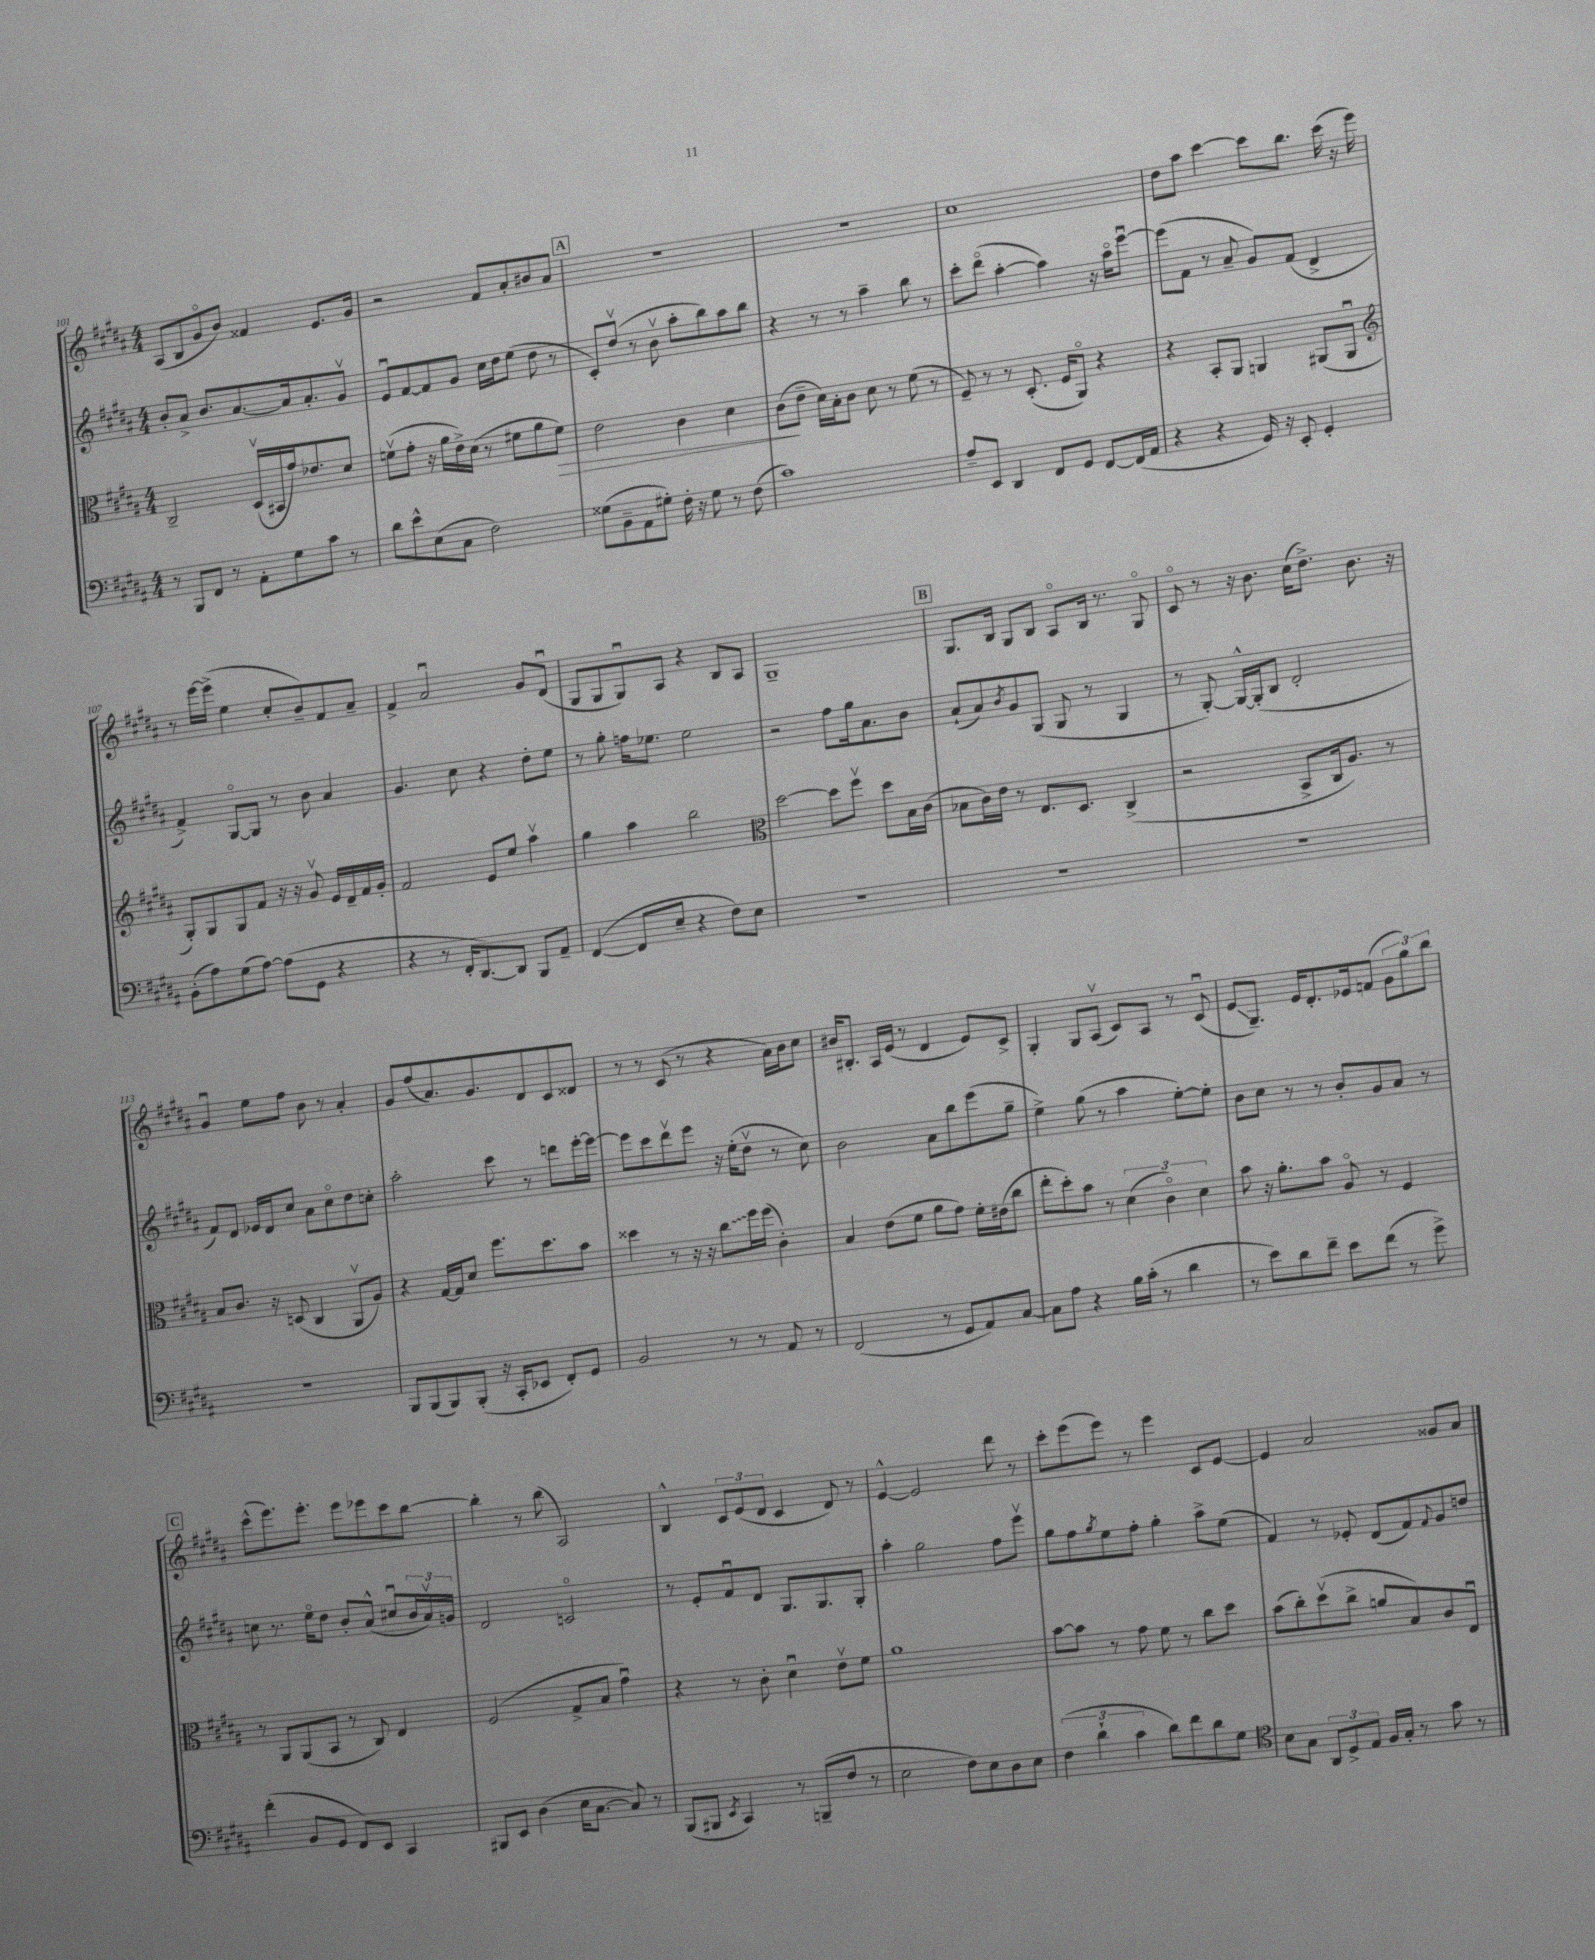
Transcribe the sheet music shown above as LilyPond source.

<<
\new StaffGroup <<
\new Staff = "s0" {
    \clef treble \key b \major \numericTimeSignature \time 4/4
    ais8( b8 gis'8\flageolet b'8) fisis'4 e'8. gis'16 |
    r2 fis'8 ais'8-. bis'8 ais'8 |
    \mark \markup { \box "A" } r1 |
    R1 |
    cis''1 |
    dis''8 ais''8 cis'''4~ cis'''8 b''8. cis'''16( r16 e'''16) |
    r8 e'''16~ e'''16->( e''4 cis''8-. b'8--) fis'8 ais'8-- |
    fis'4-> ais'2\downbow gis'8 dis'8\downbow( |
    gis8 gis8 gis8\downbow) ais8 r4 b8 ais8 |
    gis1-- |
    \mark \markup { \box "B" } gis8. b16 gis8 b8 ais8\flageolet b16 r8. gis8\flageolet |
    cis'8\flageolet r8 r16 b'8. cis''16( dis''8.->) b'8. r16 |
    gis'4\downbow e''8 fis''8 b'8 r8 ais'4-. |
    gis'8 fis''8( ais'8.) gis'8. dis'8 cis'8 disis'8 |
    r8 r8 cis'8( r8 r4 ais'16) b'16 cis''8 |
    bis'16 bis8.-. ais16 e'16( r8 dis'4 e'8) cis'8-> |
    gis4-. gis8 ais8\upbow( cis'8) ais8 r8 cis'8\downbow( |
    e'8\glissando gis8.--) e'16 dis'8.-. ees'16 f'8( \tuplet 3/2 { gis'8 gis''8) b''8 } |
    \mark \markup { \box "C" } cis'''8-^( e'''8.) e'''8.-. e'''8 ees'''8 cis'''8 b''8~ |
    b''4-. r8 b''8( ais2) |
    b4-^ \tuplet 3/2 { cis'8 e'8( dis'8 } cis'4 dis'8) r8 |
    e'4~-^ e'2 dis'''8 r8 |
    cis'''8-. e'''8( e'''8) r8 e'''4 cis'8 e'8~ |
    e'4 ais'2 gisis'8 ais'8 \bar "|." |
}
\new Staff = "s1" {
    \clef treble \key b \major \numericTimeSignature \time 4/4
    b'8-. ais'8-> b'8. ais'8.~ ais'16 ais'8.-. gis'8\upbow |
    e'8\downbow fis'8~ fis'8 gis'8 cis''16 dis''16 e''8( dis''8 r8 |
    \mark \markup { \box "A" } cis'8-.) dis''8\upbow( r8 b'8\upbow ais''8-. b''8) ais''8 b''8 |
    r4 r8 r8 ais''4-- b''8 r8 |
    cis'''8-. dis'''8\flageolet( ais''4~-. ais''4) r16 ais''16\flageolet e'''8~\downbow |
    e'''8( fis'8 r8 ais'8-- gis'8) fis'8( dis'4-> |
    fis'4->) gis8~\flageolet gis8 r8 b'8 ais'4 |
    gis'4. cis''8 r4 dis''8-. e''8 |
    r8 gis''8-. f''16 ees''8. ees''2 |
    r2 fis''8 gis''16 ais'8. b'8 |
    \mark \markup { \box "B" } ais'8-!( ais'8) \acciaccatura { b'8 } gis'8 gis8( gis8 r8 gis4 |
    r8 gis8~-.) gis16~-^ gis16-.( b8 dis'2-. |
    fis'8) dis'8 ees'16 dis'16 cis''8 ais'8 cis''8\flageolet dis''8 c''8-. |
    ais''2-. cis'''8 r8 d'''8 e'''16~-. e'''16~ |
    e'''8 cis'''8 dis'''8\upbow e'''8 r16 e''16-.( dis''8\upbow r8 cis''8) |
    b'2 ais'8 b''8 e'''8( gis''8-- |
    e''4->) gis''8( r8 ais''4 e''8~-.) e''8-. |
    b'8 cis''8 r8 r8 b'8-. gis'8 ais'8 r8 |
    \mark \markup { \box "C" } c''8 r8. e''16\flageolet dis''8 b'8-. ais'8-^( cis''8\downbow \tuplet 3/2 { b'16 ais'16\upbow) g'16 } |
    dis'2 c'2\flageolet |
    r8 e'8-. fis'8\downbow dis'8 gis8. gis8. gis8-. |
    ais''4-. gis''2 fis''8 e'''8\upbow |
    gis''8 fis''8 \acciaccatura { gis''8 } e''8 fis''8-. gis''4-. ais''8-> e''8( |
    fis'4) r8 ees'8-. dis'8( fis'8) \appoggiatura { fis'8 } gis'8 d''8 \bar "|." |
}
\new Staff = "s2" {
    \clef alto \key b \major \numericTimeSignature \time 4/4
    cis2-- dis16\upbow( bis,16 gis'16) ees'8. dis'8 |
    f'8\upbow( gis'8-. r16 ais'16 e'16->) dis'16( r8 fis'8 ais'8 fis'8\>) |
    \mark \markup { \box "A" } e'2 cis'4 dis'4 |
    cis'8\!( e'8-- dis'16) b16-. cis'8 dis'8 r8 fis'8( r8 |
    fis8--) r8 r8 dis8.-.( fis16 ais,8\flageolet) r4 |
    r4 b,8-. ais,8 a,4 ais,8( ais,8\downbow |
    \clef treble gis8-.) gis8 gis8 fis'8 r16 r16 gis'8\upbow e'16 dis'16-- fis'16 gis'16-. |
    fis'2 e'8 e''8 ais''4\upbow |
    gis''4 ais''4 b''2 |
    \clef alto dis''2~ dis''8 fis''8\upbow dis''8 b16 cis'16( |
    \mark \markup { \box "B" } bes8 cis'16) e'16 r8 e8. dis8. cis4->( |
    r2 b,8-> cis16 ais8.) r8 |
    b8 cis'8. r16 d8( cis4 ais,8\upbow ais8) |
    r4 gis16~ gis16 dis'8 fis''8. dis''8. b'8 |
    disis''4 r8 r16 r16 \once \override Glissando.style = #'zigzag cis''8\glissando fis''16 fis''16( cis'4-.) |
    b4 e'8( fis'8 ais'8 gis'8) fis'16-. eis'16( cis''8 |
    e''8-. dis''8-.) b'8 r8 \tuplet 3/2 { dis'4( cis'4\flageolet) dis'4 } |
    b'8 r16 ais'8.-. b'8 ais8\flageolet r8 fis4 |
    \mark \markup { \box "C" } r8 ais,8 ais,8( b,8 r8 cis8) e4 |
    fis2( gis8-> b8 gis'4\downbow) |
    r4 r8 cis'8-. dis'4\downbow e'8\upbow fis'8 |
    ais'1 |
    b'8~ b'8 r8 gis'8 fis'8 r8 cis''8 dis''8 |
    b'8( cis''8-.) dis''8\upbow( cis''8-> a'8 b8) cis'8 e8\downbow \bar "|." |
}
\new Staff = "s3" {
    \clef bass \key b \major \numericTimeSignature \time 4/4
    r8 b,,8 fis,8 r8 ais,8-. gis8 cis'8 r8 |
    dis'8 e'8-^ e8( cis8 fis2) |
    \mark \markup { \box "A" } gisis8( b,8-- ais,8 gis8-.) fis16-. r16 gis8 r8 fis8( |
    cis'1) |
    ais8-- e,8 dis,4 fis,8 gis,8 fis,8~ fis,16( ais,16 |
    r4 r4 gis,16) r16 e,8-. gis,4-. |
    b,8-.( ais8) gis8( ais8~) ais8( gis,8 r4 |
    r4 r8 fis,16-. dis,8.~) dis,8 b,,8 ais,8-- |
    fis,4~( fis,8 e8-- r4 fis8) e8 |
    R1 |
    \mark \markup { \box "B" } R1 |
    R1 |
    R1 |
    b,,8 b,,8( b,,8) b,,8-.( r16 cis,16-. ees,8 fis,8-.) gis,8 |
    b,2 r8 r8 ais,8 r8 |
    fis,2( r8 gis,8 ais,8) cis8~ |
    cis8 ais8 r4 b16 cis'16-.( r8 dis'4 |
    r8 e'8) dis'8 fis'8-- e'8 fis'8( r8 gis'8->) |
    \mark \markup { \box "C" } fis'4-.( b,8 gis,8 fis,8) e,8 cis,4 |
    bis,,8 e,8 dis4( e16 cis8.~ cis8) r8 |
    b,,8( bis,,8 \acciaccatura { e,8 } cis,4) r8 b,,8--( fis8 r8 |
    e2 fis8) e8 dis8 e8 |
    \tuplet 3/2 { fis4( dis'4-! cis'4 } dis'8) fis'8 dis'8 gis8 |
    \clef tenor b8 gis8 \tuplet 3/2 { ais,8 dis8-> e8 } fis16 gis16-. r8 gis'8 r8 \bar "|." |
}
>>
>>
\layout { \context { \Score currentBarNumber = #101 } }
